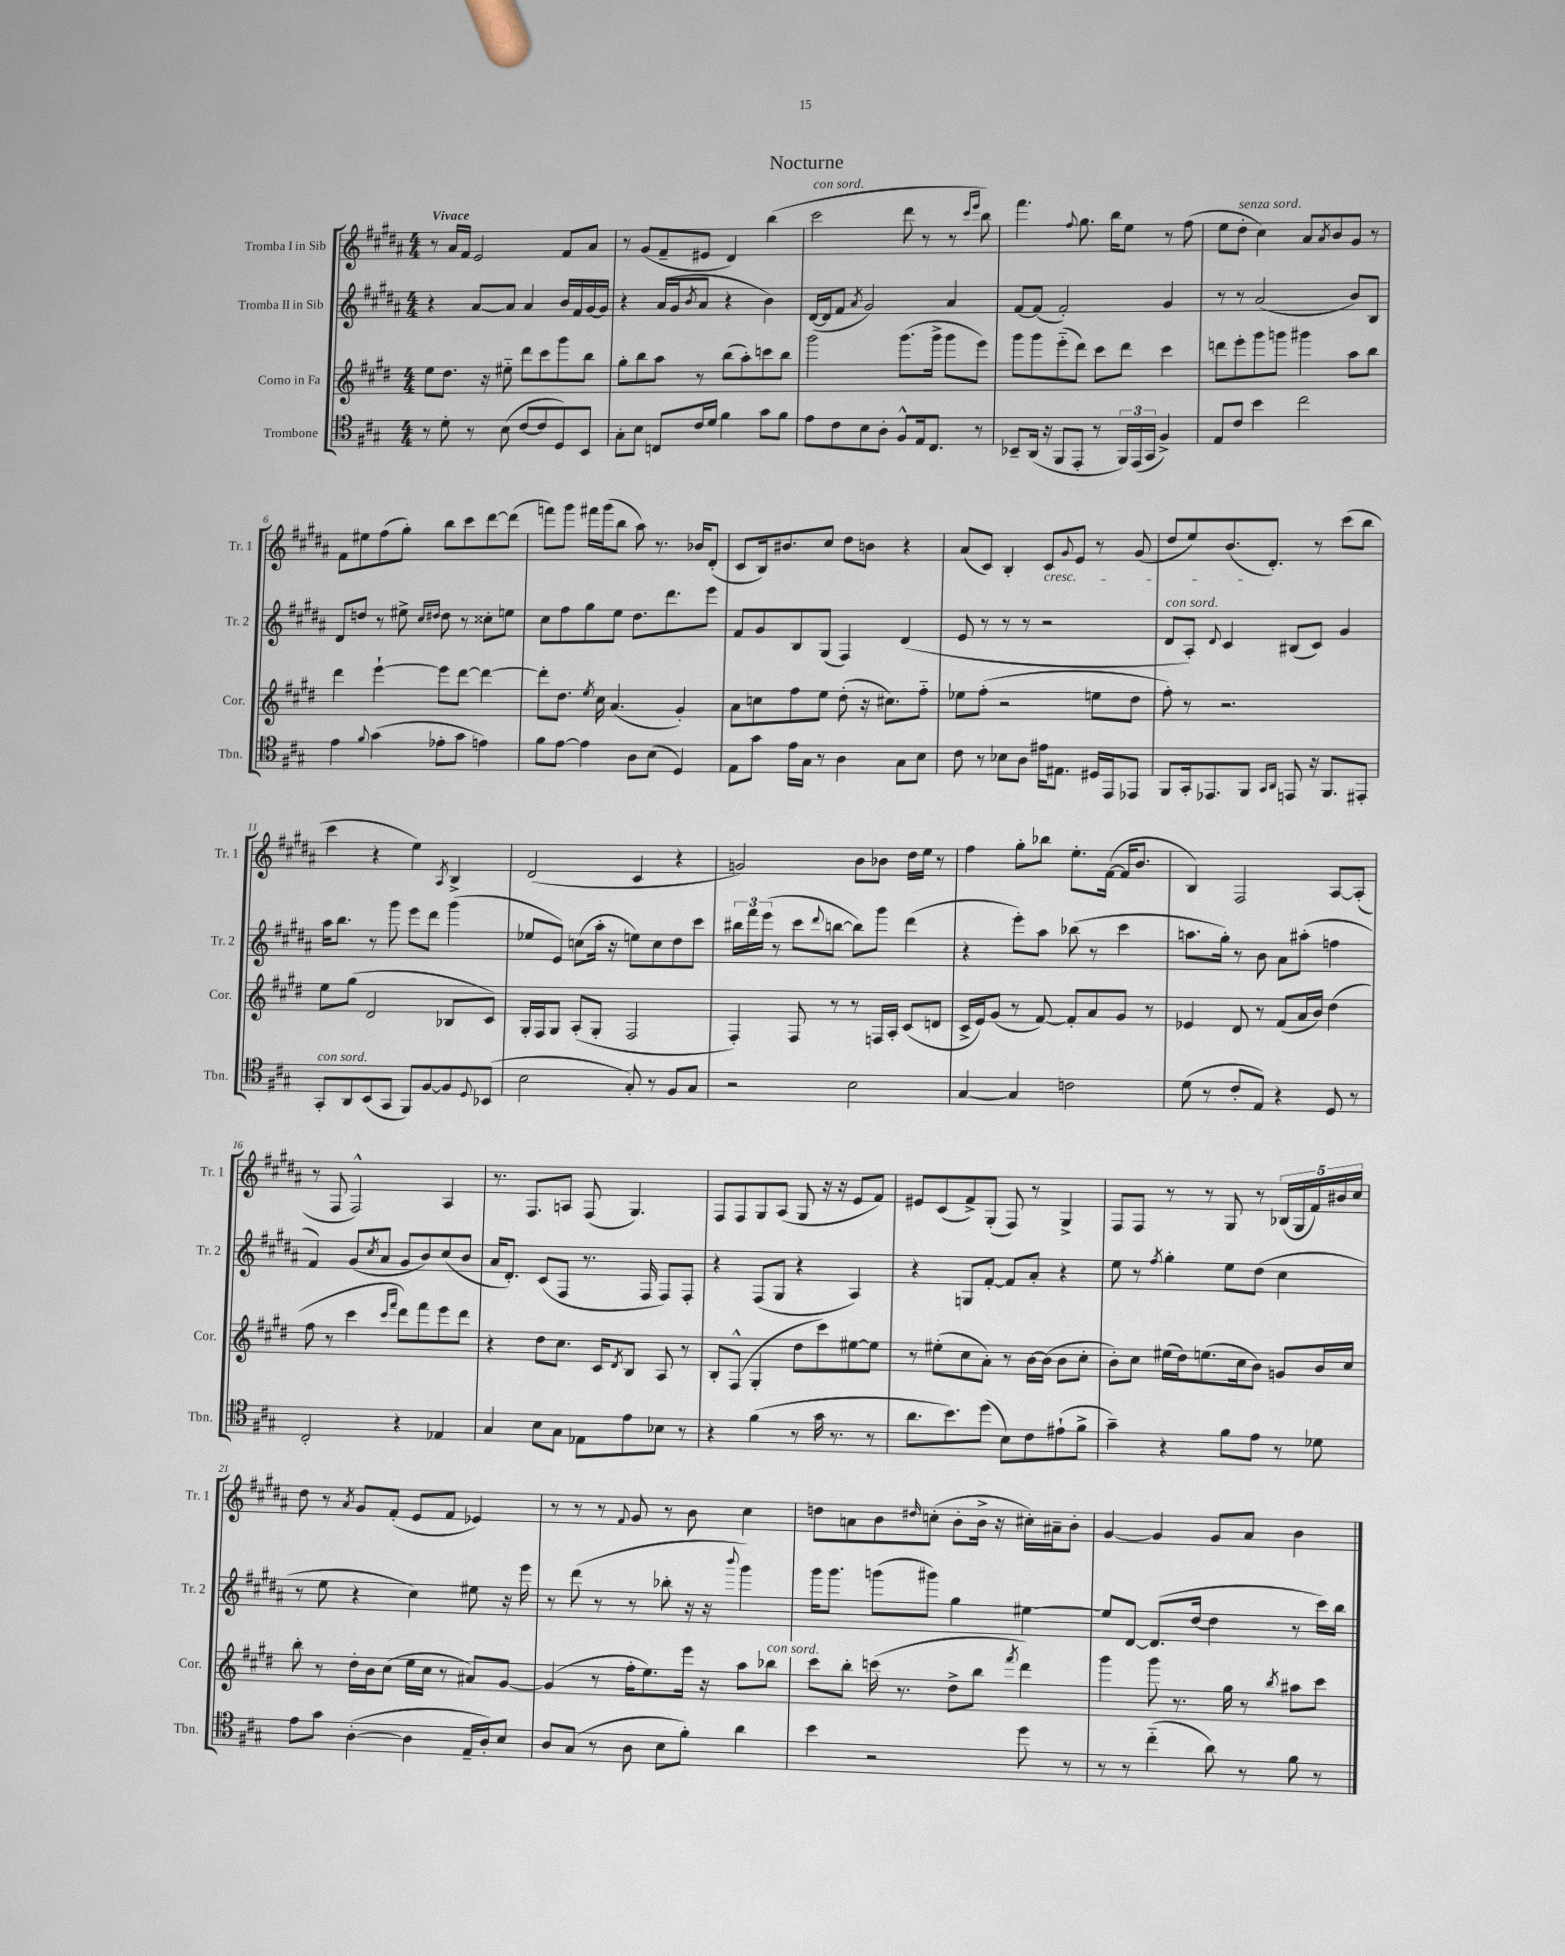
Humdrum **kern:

**kern	**kern	**kern	**kern
*part4	*part3	*part2	*part1
*staff4	*staff3	*staff2	*staff1
*I"Trombone	*I"Corno in Fa	*I"Tromba II in Sib	*I"Tromba I in Sib
*I'Tbn.	*I'Cor.	*I'Tr. 2	*I'Tr. 1
*clefC4	*clefG2	*clefG2	*clefG2
*k[f#c#g#]	*k[f#c#g#d#]	*k[f#c#g#d#a#]	*k[f#c#g#d#a#]
*M4/4	*M4/4	*M4/4	*M4/4
=1	=1	=1	=1
!	!	!	!LO:TX:a:B:t=Vivace
8r	8ee\L	4r	8r
8d'\	8.dd#\J	.	16a#/LL
.	.	.	16f#/JJ
8r	.	[8a#/L	2e/
.	16r	.	.
(8B\	8ee#X\	8a#/J]	.
[8c#/L	8ddd#\L	4a#/	.
8c#/]	8ccc#\	.	.
8D/)	8ggg#\	16b/LL	8f#/L
.	.	16f#/	.
8BB/J	8bb\J	[16g#/	8a#/J
.	.	16g#/JJ]	.
=2	=2	=2	=2
8G#'\L	8gg#'\L	4r	8r
8B\J	8bb\	.	(8g#/L
8Cn/L	8aa\J	(16a#/LL	8f#~/
.	.	16g#/J	.
.	.	8qb/	.
16c#/L	8r	8a#/J	8e#X/J
16d/JJ	.	.	.
4f#\	(8bb\L	4r	4d#/)
.	8aa'\)	.	.
8g#\L	8cccn\	4b\)	(4bb\
8f#\J	8bb\J	.	.
=3	=3	=3	=3
!	!	!	!LO:TX:a:i:t=con sord.
8e\L	2ggg#\	([16d#/LL	2ccc#\
.	.	16d#/J]	.
8c#\	.	8f#/J	.
.	.	8qa#/	.
8B\	.	2g#/)	.
8A'\J	.	.	.
8F#^^/L	(8.ggg#\L	.	8ddd#\
16E/k	.	.	8r
8.C#/J	16ggg#^\Jk	.	.
.	8ggg#\L	4a#/	8r
.	.	.	16qqccc#/LL
.	.	.	16qqeee/JJ
8r	8eee\J)	.	8bb\)
=4	=4	=4	=4
8BB-X~/L	8ggg#\L	[8f#/L	4.fff#\
(16AA/Jk	8ggg#\	(8f#/J]	.
16r	.	.	.
8FF#/L	(8eee\	2f#'/)	.
.	.	.	8qqff#/
8EE'/J	8ddd#\J)	.	8.gg#\
8r	8ccc#\L	.	.
.	.	.	16bb\KL
24FF#/LL)	8ddd#\J	.	8ee\J
(24EE/	.	.	.
24GG#/JJ	.	.	.
4F#^/)	4ccc#\	4g#/	8r
.	.	.	(8ff#\
=5	=5	=5	=5
8E/L	8dddn\L	8r	8ee\L
!	!	!	!LO:TX:a:i:t=senza sord.
8c#/J	8eee'\	8r	8dd#'\J
4b\	8ggg#\	(2a#/	4cc#\)
.	8gggn\J	.	.
2cc#\	4ggg#X\	.	8a#/L
.	.	.	8qa#/
.	.	.	8b/
.	8aa\L	8b/L)	8g#/J
.	8bb\J	8B/J	8r
!!LO:LB:g=z
=6	=6	=6	=6
4e\	4ddd#\	8d#/L	8f#\L
.	.	8ddn/J	8ee#X\
8qqf#/	.	.	.
(4g#\	[4eee`\	8r	(8ff#\
.	.	8ee#X^\	8gg#'\J)
.	.	16qqcc#/LL	.
.	.	16qqdd#X/JJ	.
8e-X'\L	8eee\L]	8dd#\	8bb\L
8g#\J	[8ddd#\J	8r	8ccc#\
4en\)	4ddd#\_	8cc##X'\L	[8ddd#\
.	.	8een\J	(8ddd#\J]
=7	=7	=7	=7
8f#\L	8ddd#'\L]	8cc#\L	8fffn\L)
[8e\J	8.dd#\J	8ff#\	8ggg#\J
4e\]	.	8gg#\	16fff#X\LL
.	8qee/	.	.
.	16cc#\	.	(16ggg#\J
.	(4.a/	8ee\J	8bb\J
8A\L	.	8.dd#\L	8aa#\)
(8B\J	.	.	8.r
.	.	8.ddd#\	.
4D/)	4g#'/)	.	.
.	.	.	16b-X/KL
.	.	8eee\J	(8d#'/J
=8	=8	=8	=8
8E\L	8a\L	8f#/L	8c#/L
8g#\J	8ccn\	8g#/	16B/k)
.	.	.	8.b#X/
16e\LL	8ff#\	8B/	.
16G#\JJ	.	.	.
8r	8ee\J	(8G#/J	8cc#/J
4A\	(8dd#'\	4F#/)	8dd#\L
.	16r	.	8bn\J
.	8.cc#X\L)	.	.
8G#\L	.	(4d#/	4r
8B\J	8ff#\J	.	.
=9	=9	=9	=9
8c#\	8ee-X\L	8e/	(8a#/L
8r	(8ff#'\J	8r	8c#/J)
8B-X\L	2r	8r	4B'/
8A\J	.	8r	.
!	!	!	!LO:TX:b:i:t=cresc.
16e#X\KL	.	2r	8c#/L
8.E#X\J	.	.	.
.	.	.	8qqg#/
.	.	.	8e/J
16D#X/LL	8een\L	.	8r
16EE/J	.	.	.
8EE-X/J	8dd#\J	.	(8g#/
=10	=10	=10	=10
!	!	!LO:TX:a:i:t=con sord.	!
8FF#/L	8ff#'\)	8d#/L	8dd#/L
16GG#'/k	8r	8A#'/J)	8ee/)
8.EE-X/	.	.	.
.	.	8qqd#/	.
.	2.r	4c#/	(8.b/
8FF#/J	.	.	.
.	.	.	8.d#'/J)
16qqGG#/LL	.	.	.
16qqAA/JJ	.	.	.
8EEn/	.	(8B#X/L	.
16r	.	8c#/J)	8r
8.FF#/L	.	.	.
.	.	4g#/	(8ccc#\L
8EE#X'/J	.	.	8bb\J
!!LO:LB:g=z
=11	=11	=11	=11
!LO:TX:a:i:t=con sord.	!	!	!
8GG#'/L	8ee\L	16aa#\KL	4ccc#\
.	.	8.bb\J	.
8AA/	(8gg#\J	.	.
(8BB/	2d#/	8r	4r
8GG#/J	.	8ggg#\	.
8FF#/L)	.	8eee\L	4ee\)
[8F#/	.	8ddd#\J	.
.	.	.	8qA#/
8F#/]	8B-X/L	(4ggg#\	4B^/
8qqD/	.	.	.
(8BB-X/J	8c#/J)	.	.
=12	=12	=12	=12
2B\	16G#'/LL	8ee-X/L	(2d#/
.	16F#/J	.	.
.	8G#/J	8e/J)	.
.	(8A'/L	(8ccn\L	.
.	8G#'/J	16aa#'\Jk	.
.	.	16r	.
8G#'/)	2F#/	8een\L)	4c#/
8r	.	8cc\	.
8F#/L	.	8dd#\	4r
8G#/J	.	8ccc#\J	.
=13	=13	=13	=13
2r	4F#'/)	24bb#X\LL	2gn/)
.	.	24fff#\	.
.	.	(24eee\JJ	.
.	.	8r	.
.	8F#/	8ccc#\L	.
.	.	8qqddd#/	.
.	8r	[8bbn\J	.
2B\	8r	8bb\L])	8b\L
.	16Fn/LL	8ggg#\J	8b-X\J
.	16A'/JJ	.	.
.	(8c#/L	(4ddd#\	16dd#\LL
.	.	.	16ee\JJ
.	8dn/J	.	8r
=14	=14	=14	=14
[4G#/	16c#^/LL	4r	4ff#\
.	16e/J)	.	.
.	(8g#/J	.	.
4G#/]	8r	8eee'\L)	8gg#'\L
.	[8f#/)	8aa#\J	8bb-X\J
2cn\	8f#'/L]	(8bb-X\	8.ee'\L
.	8a/	8r	.
.	.	.	([16f#\Jk
.	8g#/J	4ccc#\	16f#/KL]
.	.	.	8.b/J
.	8r	.	.
=15	=15	=15	=15
(8d\	4e-X/	8.aan\L	4B/)
8r	.	.	.
.	.	16gg#'\Jk)	.
8c#'/L	8d#/	8r	2F#/
8E/J)	8r	8b\	.
4r	(8f#/L	8a#\L	.
.	16a/L	(8aa#X'\J	.
.	16b/JJ)	.	.
8D/	(4dd#\	4ffn\	[8A#/L
8r	.	.	(8A#'/J]
!!LO:LB:g=z
=16	=16	=16	=16
2C#'/	8ff#\	4f#/)	8r
.	8r	.	8F#/
.	4ccc#\	(8g#/L	2F#^^/)
.	.	8qcc#/	.
.	.	8a#/J	.
.	16qqccc#/LL	.	.
.	16qqfff#/JJ	.	.
4r	8ddd#\L)	8g#/L	.
.	8fff#\	8b/)	.
4E-X/	8eee\	(8cc#/	4A#/
.	8ddd#\J	8b/J	.
=17	=17	=17	=17
4G#/	4r	16a#/KL	8.r
.	.	8.d#'/J)	.
.	.	.	8.F#/L
8B\L	8dd#\L	(8c#/L	.
8G#\J	8.cc#\J	8F#/J	8An/J
8E-X\L	.	8.r	(8F#/
.	16c#/KL	.	.
.	8qd#/	.	.
8e\	8B/J	.	4.G#/)
.	.	16F#/	.
8B-X\J	8A/	8F#/L)	.
8r	8r	8F#'/J	.
=18	=18	=18	=18
4r	8B'/L	4r	8F#/L
.	(8F#^^/J	.	8F#/
(4f#\	4G#'/	(8F#/L	8G#/
.	.	8G#/J	(8A#/J
8r	8dd#\L	4r	8G#/
16g#\	8ccc#\)	.	16r
8.r	.	.	16r
.	[8ee#X\	4A#/)	8e/L
8r	8ee#\J]	.	8f#/J)
=19	=19	=19	=19
8.a\L	8r	4r	8e#X/L
.	(8ee#X'\L	.	(8c#/
8.b\)	.	.	.
.	8cc#\	8Gn/L	8f#^/)
(8dd\J	8a'\J)	[8f#'/J	(8G#'/J
8B\L)	8r	8f#/L]	8F#/)
8c#\	[16b\LL	8a#'/J	8r
.	(16b\JJ]	.	.
(8e#X`\	8b\L	4r	4G#^/
8f#^\J	8cc#'\J	.	.
=20	=20	=20	=20
4g#~\)	8b'\L)	8ee\	8F#/L
.	8cc#\J	8r	8F#/J
.	.	8qff#/	.
4r	(16ee#X\LL	4gg#'\	8r
.	16dd#\J)	.	.
.	(8.een\	.	8r
8f#\L	.	8ee\L	8G#/
.	16cc#\k	.	.
8e\J	8b\J)	(8dd#\J	8r
8r	8gn/L	4cc#\	(20B-X/LL
.	.	.	20G#/
.	.	.	20f#/)
8d-X\	16b/L	.	.
.	.	.	20b#X/
.	16cc#/JJ	.	.
.	.	.	20cc#/JJ
!!LO:LB:g=z
=21	=21	=21	=21
8e\L	8bb'\	8r	8dd#\
8g#\J	8r	8ee\	8r
.	.	.	8qa#/
([4A'\	16dd#'\LL	4r	8g#/L
.	16b\J	.	.
.	(8cc#\J	.	(8f#'/J
4A\]	16ee\LL	4cc#\)	8e/L
.	16cc#\JJ	.	.
.	8r	.	8f#/J
16E~/LL	8a#X/L)	8ee#X\	4e-X/)
16A'/J)	.	.	.
8B/J	[8g#/J	16r	.
.	.	16eee\	.
=22	=22	=22	=22
8A/L	(4g#/]	8r	8r
(8G#/J	.	(8ddd#\	8r
8r	8r	8r	8r
.	.	.	8qqf#/
8A\	16ff#'\KL	8r	8g#/
.	8.ee\)	.	.
8B\L	.	8bb-X'\	8r
8f#'\J)	16eee\Jk	16r	8b\
.	16r	16r	.
.	.	8qqbbb/	.
4a\	8aa\L	4ggg#\)	4cc#\
!	!LO:TX:a:i:t=con sord.	!	!
.	8bb-X\J	.	.
=23	=23	=23	=23
4b\	8ccc#\L	16ggg#\KL	8ddn\L
.	.	8.ggg#\J	.
.	8bb'\J	.	8an\
2r	(16cccn\	(8gggn\L	8b\
.	8.r	.	.
.	.	.	16qqdd#X/
.	.	8ggg#X\J)	(8ccn'\J
.	8dd#^\L	4gg#\	8b'\L
.	8bb\J	.	16b^\Jk
.	.	.	16r
.	8qfff#/	.	.
8dd\	4ddd#\)	[4ee#X\	16cc#X'\LL)
.	.	.	16a#X~\J
8r	.	.	8b'\J
=24	=24	=24	=24
8r	4ggg#\	8ee#/L]	[4g#/
8r	.	[8d#/J	.
(4cc#\	8ggg#\	(8.d#/L]	4g#/]
.	8.r	.	.
.	.	[16dd#/Jk	.
8a\)	.	4dd#\]	8g#/L
.	16gg#\	.	.
8r	8r	.	8a#/J
.	8qbb/	.	.
8f#\	8aa#X\L	8r	4b\
8r	8ccc#\J	16ccc#\LL)	.
.	.	16bb\JJ	.
==	==	==	==
*-	*-	*-	*-
